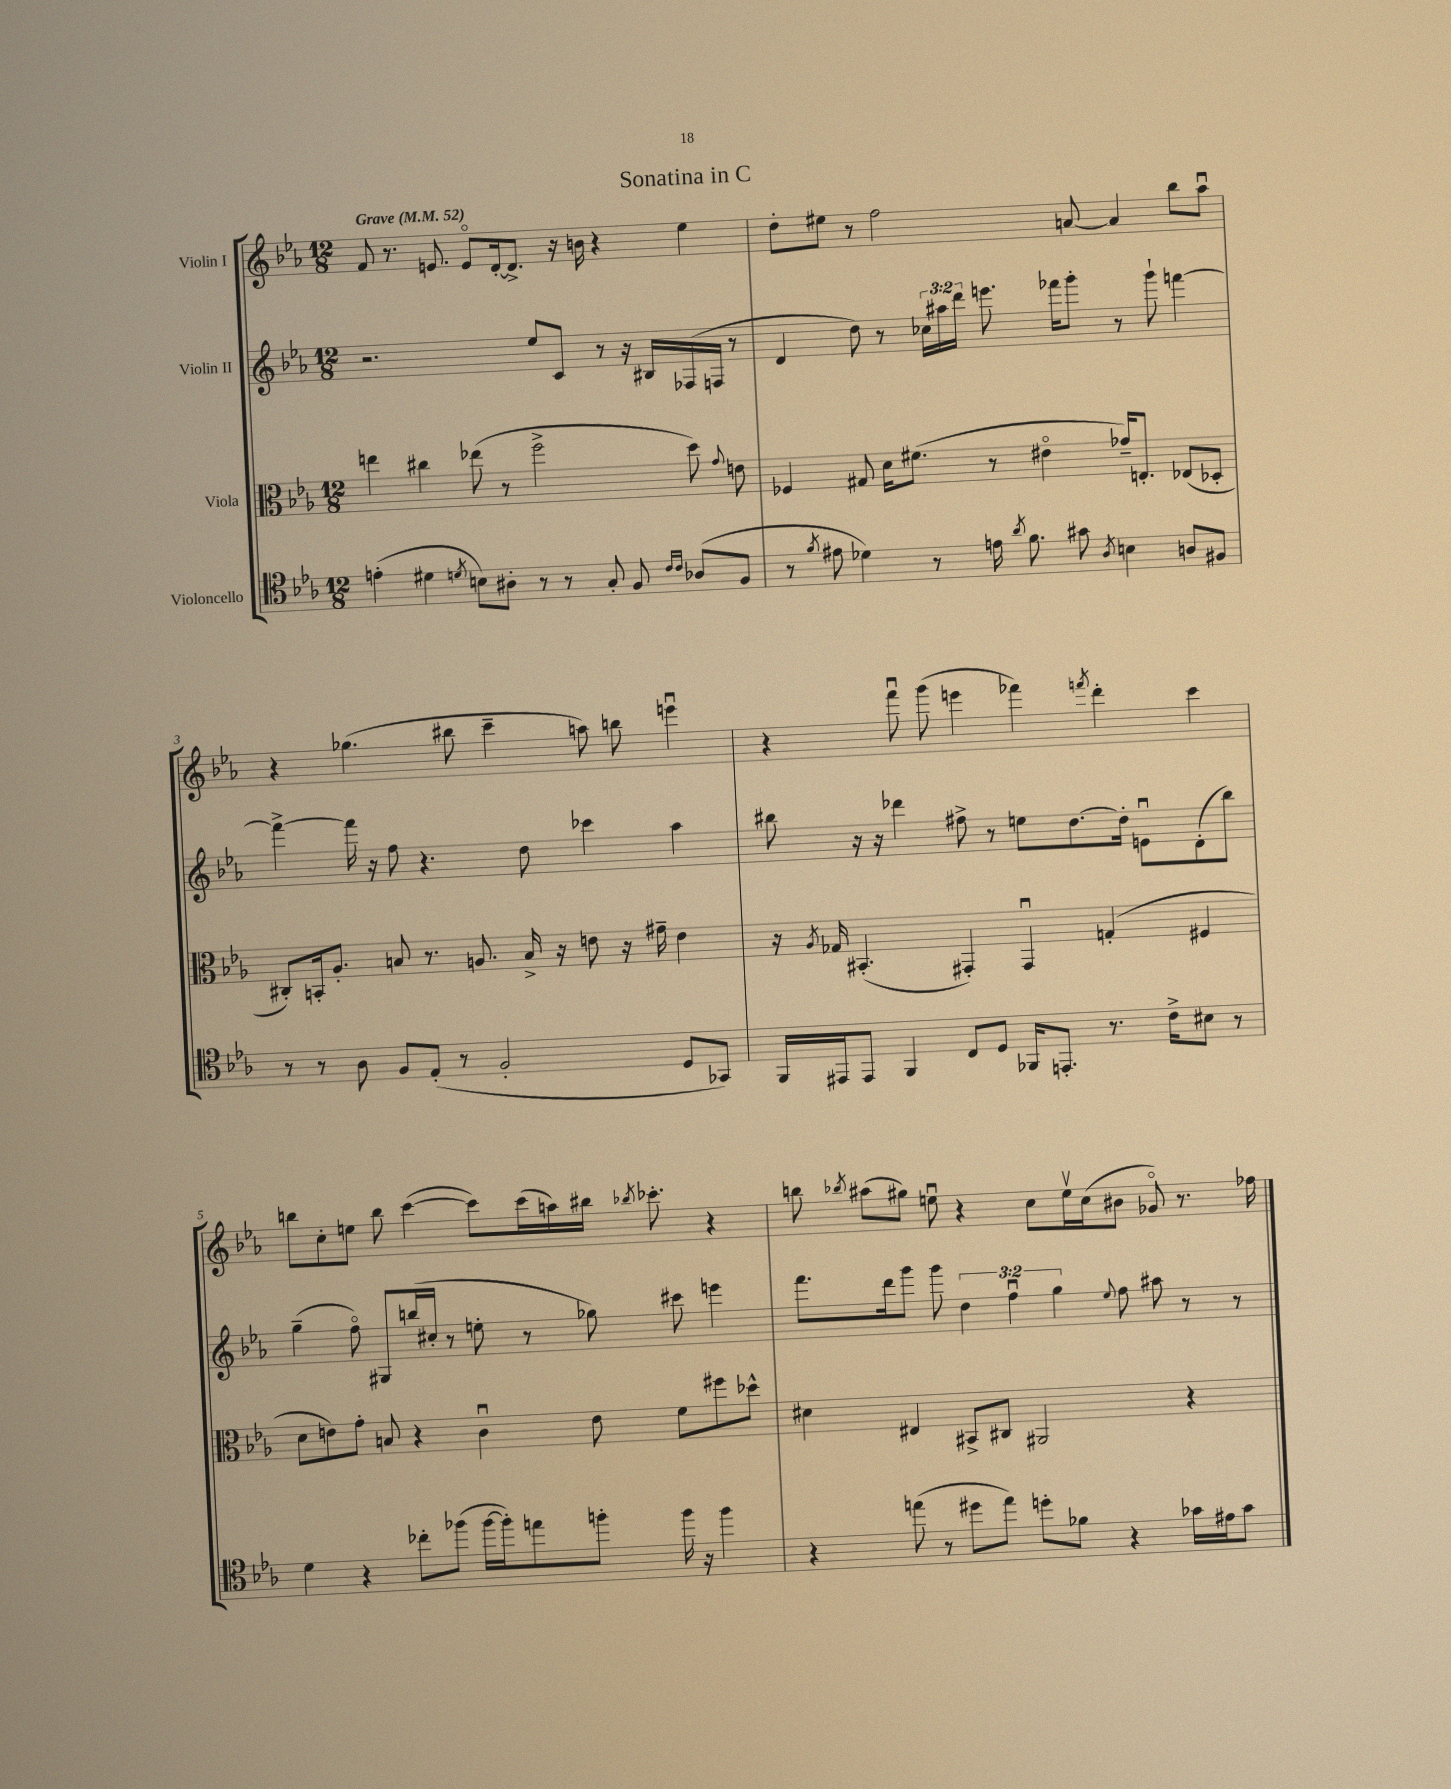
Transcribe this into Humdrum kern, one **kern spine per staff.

**kern	**kern	**kern	**kern
*part4	*part3	*part2	*part1
*staff4	*staff3	*staff2	*staff1
*I"Violoncello	*I"Viola	*I"Violin II	*I"Violin I
*clefC4	*clefC3	*clefG2	*clefG2
*k[b-e-a-]	*k[b-e-a-]	*k[b-e-a-]	*k[b-e-a-]
*M12/8	*M12/8	*M12/8	*M12/8
*MM52	*MM52	*MM52	*MM52
=1	=1	=1	=1
!	!	!	!LO:TX:a:B:t=Grave
(4en'\	4een\	2.r	8f/
.	.	.	8.r
4d#X\	4cc#X\	.	.
.	.	.	8.en/
8qdn/	.	.	.
8Bn\L)	(8ee-X\	.	8e/L
8A#X'\J	8r	.	[16d'/k
.	.	.	8.d^/J]
8r	2ff^\	8ee-/L	.
8r	.	8c/J	16r
.	.	.	16bn\
8G'/	.	8r	4r
8F/	.	16r	.
.	.	16B#X/LL	.
16qqc/LL	.	.	.
16qqc/JJ	.	.	.
(8A-X/L	8dd\)	(16F-X/	4ee-\
.	.	16Fn/JJ	.
.	8qqg/	.	.
8F/J	8en\	8r	.
=2	=2	=2	=2
8r	4F-X/	4d/	8dd'\L
8qf/	.	.	.
8e#X\	.	.	8ee#X\J
4d-X\)	8G#X/	8dd\)	8r
.	16d\KL	8r	2ff\
.	(8.f#X\J	.	.
8r	.	24cc-X\LL	.
.	.	24aa#X\	.
.	.	24ddd\JJ	.
16en\	8r	8.eeen\	.
8qa-/	.	.	.
8.f\	.	.	.
.	4e#X\	.	.
.	.	16fff-X\KL	.
8g#X\	.	8ggg'\J	[8an/
8qA-/	.	.	.
4Bn\	16g-X~/KL)	8r	4a/]
.	8.En'/J	.	.
.	.	8ggg`\	.
8An/L	(8E-X/L	[4fffn\	8bb-\L
8F#X/J	8D-X'/J	.	8aa-u\J
!!LO:LB:g=z
=3	=3	=3	=3
8r	8C#X'/L)	4fff^\_	4r
8r	16BBn'/k	.	.
.	8.A-'/J	.	.
8A-\	.	16fff\]	(4.gg-X\
.	.	16r	.
8F/L	8Bn/	8ff\	.
(8E-'/J	8.r	4.r	.
8r	.	.	8bb#X\
.	8.An/	.	.
2F'/	.	.	4ccc~\
.	16B^/	8dd\	.
.	16r	.	.
.	8en\	4ccc-X\	8aan\)
.	16r	.	8bbn\
.	16g#X~\	.	.
8D/L	4e\	4aa-\	4eeenu\
8GG-X/J)	.	.	.
=4	=4	=4	=4
16FF/LL	16r	8bb#X\	4r
.	8qA-/	.	.
16EE#X/J	16G-X/	.	.
8EE#/J	(4.BB#X'/	16r	.
.	.	16r	.
4FF/	.	4ddd-X\	8fffu\
.	.	.	(8ggg\
8C/L	4GG#X'/)	8ff#X^\	4eeen\
8D/J	.	8r	.
16FF-X/KL	4GG#u/	8een\L	4fff-X\)
8.EEn'/J	.	.	.
.	.	[8.dd\	.
.	.	.	8qfffn/
8.r	(4Gn'/	.	4ddd'\
.	.	16dd'\Jk]	.
.	.	8enu\L	.
16c^\KL	.	.	.
8B#X\J	4F#X/	(8d'\	4ccc\
8r	.	8bb#\J)	.
!!LO:LB:g=z
=5	=5	=5	=5
4d\	8d\L	(4gg~\	8bbn\L
.	8en\)	.	8cc'\
4r	8g'\J	8ff\)	8een\J
.	8Bn/	8G#X/L	8bb\
8cc-X'\L	4r	(16bbn/L	([4ccc\
.	.	16cc#X'/JJ	.
(8ff-X\J	.	8r	.
[16ff-\LL	4cu\	8een'\	8ccc\L])
16ff-'\J])	.	.	.
8een\	.	8r	(16ccc\L
.	.	.	16aan\)
8ffn'\J	8e\	8gg-X\)	16bb#X\JJ
.	.	.	8qbb-X/
.	.	.	8.ccc-X'\
16ff\	8f\L	8ccc#X\	.
16r	.	.	.
4ff\	8ff#X\	4eeen\	4r
.	8dd-X^^\J	.	.
=6	=6	=6	=6
4r	4d#X\	8.fff\L	8bbn\
.	.	.	8qbb-X/
.	.	.	(8aa#X\L
.	.	16ddd\k	.
(8een\	4E#X/	8ggg\J	8gg#X\J)
8r	.	8ggg\	8eenu\
8dd#X\L	8BB#X^/L	6dd\	4r
8ee\J)	8C#X/J	.	.
.	.	6ffu\	.
8ddn'\L	2AA#X/	.	8cc\L
.	.	6gg\	.
8f-X\J	.	.	16eev\L
.	.	.	(16cc\J
.	.	8qqee-/	.
4r	.	8ff\	8b#X\J
.	.	8aa#X\	8g-X/)
16g-X\LL	4r	8r	8.r
16e#X\J	.	.	.
8g-\J	.	8r	.
.	.	.	16ff-X\
==	==	==	==
*-	*-	*-	*-
